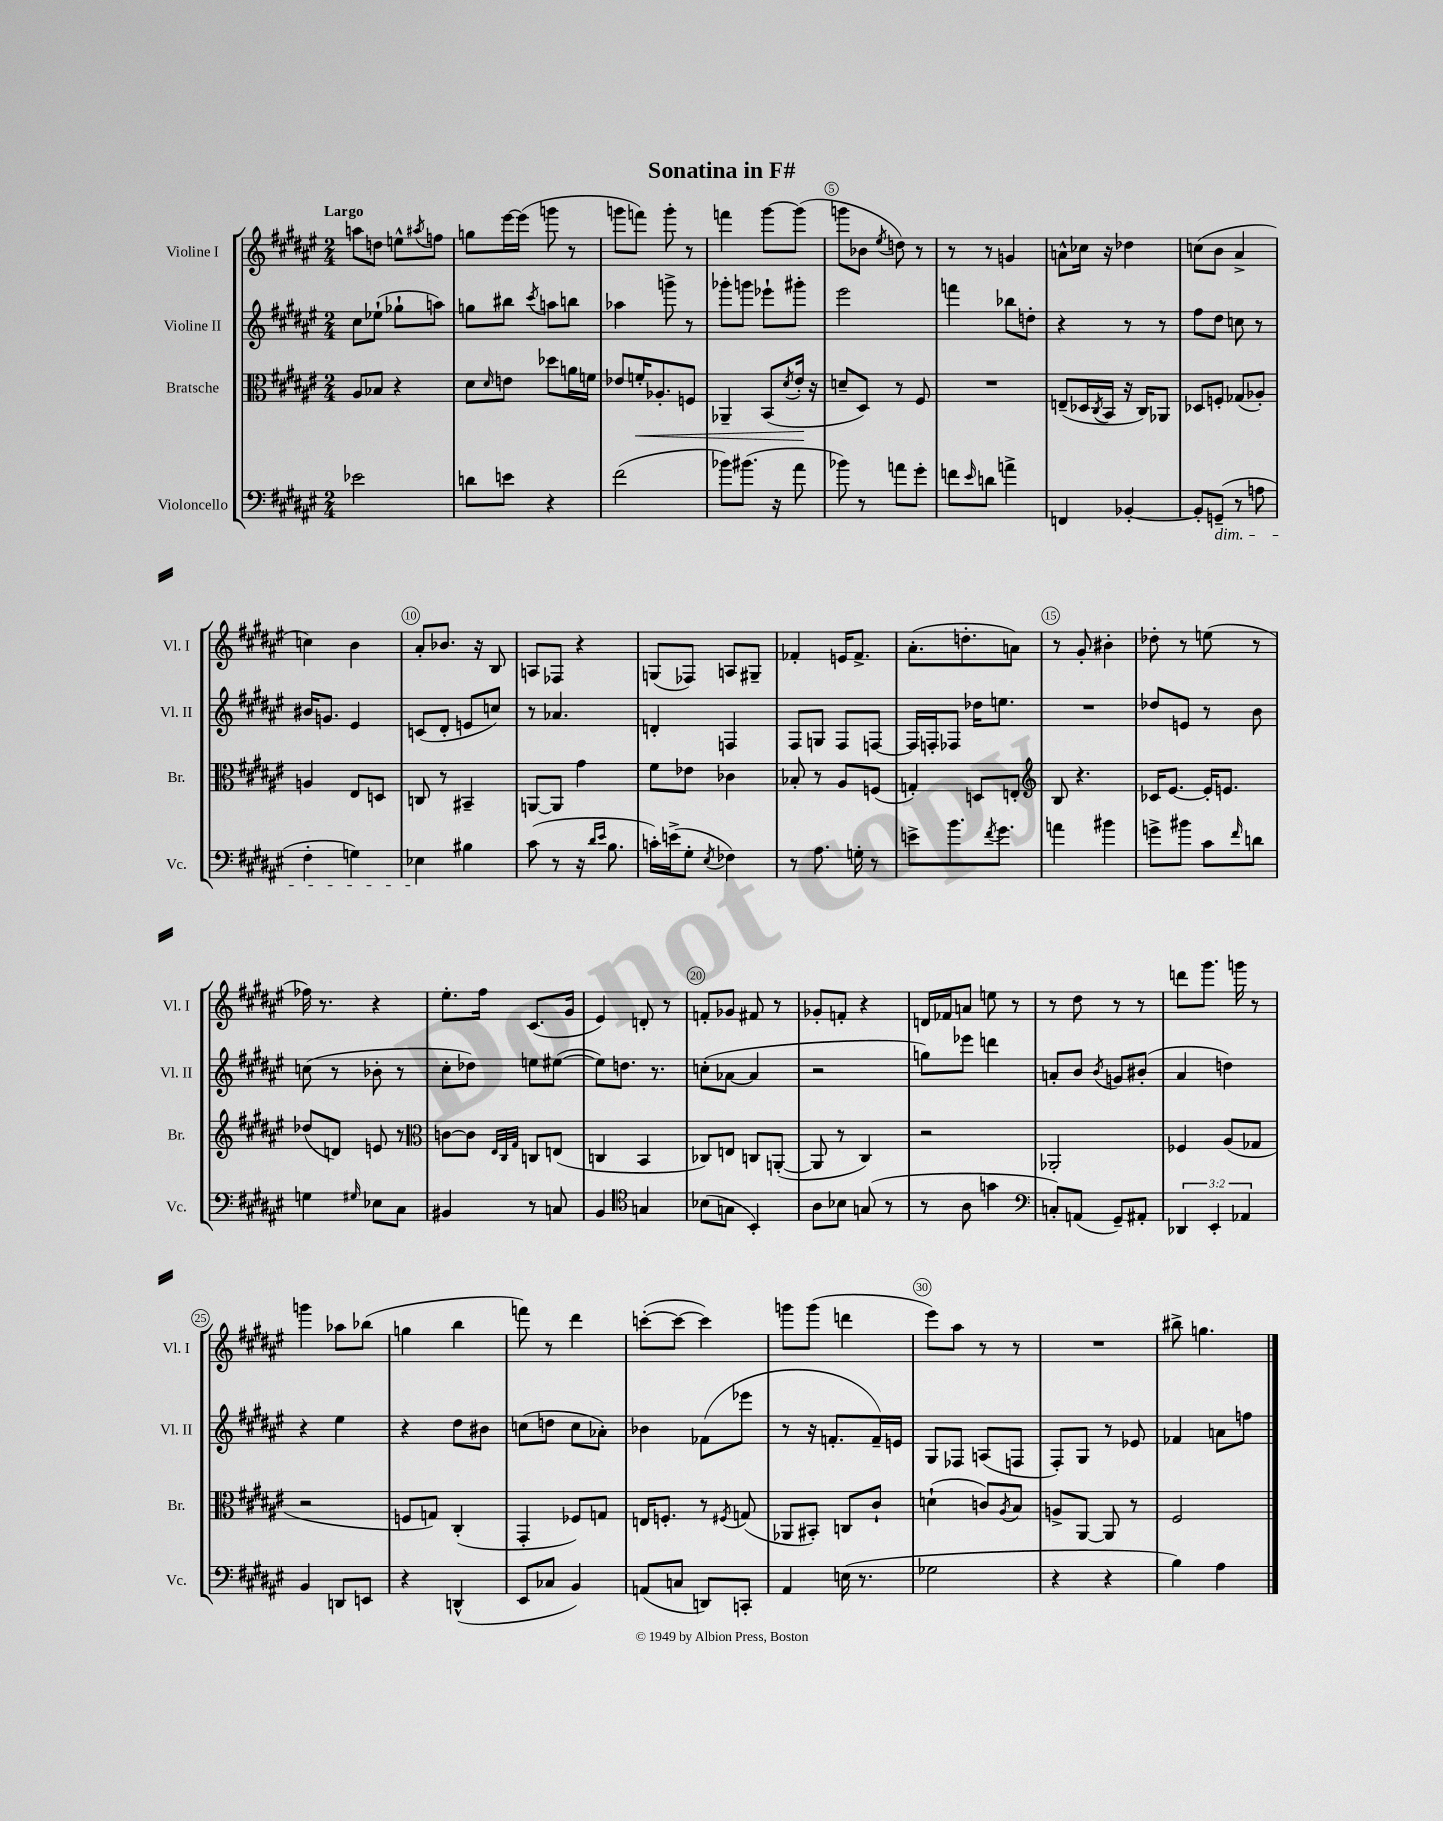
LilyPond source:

\header { title = "Sonatina in F#" }
<<
\new StaffGroup <<
\new Staff = "s0" \with { instrumentName = "Violine I" shortInstrumentName = "Vl. I" } {
    \clef treble \key fis \major \numericTimeSignature \time 2/4 \tempo "Largo"
    a''8 d''8 e''8-^ \acciaccatura { ais''8 } f''8 |
    g''8 eis'''16~ eis'''16( g'''8 r8 |
    g'''8 f'''8) g'''8-. r8 |
    f'''4 gis'''8~ gis'''8( |
    g'''8 bes'8 \acciaccatura { eis''8 } d''8) r8 |
    r8 r8 g'4 |
    a'8-^ ces''16 r16 des''4 |
    c''8( b'8 ais'4-> |
    c''4) b'4 |
    ais'8-. bes'8. r16 b8 |
    a8 fes8 r4 |
    g8( fes8) a8 gis8-- |
    fes'4-. e'16 fes'8.-> |
    ais'8.-.( d''8.-. a'8) |
    r8 gis'8-. bis'4-. |
    des''8-. r8 e''8( r8 |
    fes''16) r8. r4 |
    eis''8.-. fis''16 cis'8.( gis'16 |
    eis'4) d'8-. r8 |
    f'8-. ges'8 fis'8 r8 |
    ges'8-. f'8-. r4 |
    d'16 fes'16 a'8 e''8 r8 |
    r8 dis''8 r8 r8 |
    d'''8 gis'''8. g'''16 r8 |
    g'''4 aes''8 bes''8( |
    g''4 b''4 |
    f'''8) r8 dis'''4 |
    c'''8~-.( c'''8~ c'''4) |
    g'''8 g'''8( d'''4 |
    eis'''8) ais''8 r8 r8 |
    R2 |
    bis''8-> g''4. \bar "|." |
}
\new Staff = "s1" \with { instrumentName = "Violine II" shortInstrumentName = "Vl. II" } {
    \clef treble \key fis \major \numericTimeSignature \time 2/4
    cis''8 ees''8-!( ges''8-! a''8) |
    g''8 bis''8 \acciaccatura { cis'''8 } a''8 b''8 |
    aes''4 g'''8-> r8 |
    ges'''8-. g'''8 ees'''8-! gis'''8-. |
    eis'''2 |
    f'''4 bes''8 d''8-. |
    r4 r8 r8 |
    fis''8 dis''8 c''8 r8 |
    bis'16 g'8. eis'4 |
    c'8( dis'8-. e'8 c''8) |
    r8 aes'4. |
    d'4-. f4 |
    fis8 g8 fis8 f8~ |
    f16 f16-. fes8 des''16 e''8. |
    R2 |
    des''8 e'8 r8 b'8 |
    c''8( r8 bes'8-. r8 |
    cis''8-. des''8) e''8 eis''8~( |
    eis''8) d''8. r8. |
    c''8-.( aes'8~ aes'4 |
    r2 |
    g''8) ees'''8 d'''4 |
    a'8-. b'8 \acciaccatura { b'8 } g'8 bis'8-.( |
    ais'4 d''4) |
    r4 eis''4 |
    r4 dis''8 bis'8 |
    c''8( d''8 c''8 aes'8-.) |
    bes'4 fes'8( ees'''8 |
    r8 r16 f'8.-. f'16--) e'16 |
    gis8 fes8 a8( f8 |
    fis8-.) gis8 r8 ees'8 |
    fes'4 a'8 f''8 \bar "|." |
}
\new Staff = "s2" \with { instrumentName = "Bratsche" shortInstrumentName = "Br." } {
    \clef alto \key fis \major \numericTimeSignature \time 2/4
    ais8 bes8 r4 |
    dis'8 \grace { dis'16 } e'8 des''8 a'16 f'16 |
    ees'8 f'16-.\< aes8.-. f8 |
    aes,4-- b,8( \acciaccatura { dis'8 } eis'16-.\! r16 |
    d'8-- dis8) r8 fis8 |
    R2 |
    e8--( des16 \acciaccatura { cis8 } b,16 r16 cis16) aes,8 |
    des8 f8-. ges8( aes8-.) |
    a4 eis8 d8 |
    c8 r8 bis,4-- |
    a,8~ a,8 gis'4 |
    fis'8 ees'8 ces'4 |
    bes8-. r8 ais8 f8( |
    g4-.) d8 e8-. |
    \clef treble b8 r4. |
    ces'16 eis'8.~ eis'16-. e'8. |
    des''8( d'8) e'8 r8 |
    \clef alto c'8~ c'8 \grace { eis32 cis32 gis32 } c8 e8( |
    c4 b,4 |
    ces8) e8 c8 a,8~-.( |
    a,8 r8 cis4) |
    r2 |
    aes,2-. |
    fes4 ais8( ges8 |
    r2 |
    f8 g8) cis4-.( |
    gis,4-. fes8) g8 |
    e16 f8.-. r8 \acciaccatura { fis8 } g8( |
    aes,8 bis,8-.) c8 cis'8-! |
    d'4-!( c'8) \acciaccatura { ais8 } b8 |
    a8-> ais,8~ ais,8 r8 |
    fis2 \bar "|." |
}
\new Staff = "s3" \with { instrumentName = "Violoncello" shortInstrumentName = "Vc." } {
    \clef bass \key fis \major \numericTimeSignature \time 2/4 \override Staff.TupletNumber.text = #tuplet-number::calc-fraction-text
    ees'2 |
    d'8 e'8 r4 |
    fis'2( |
    bes'8) bis'8.( r16 ais'8 |
    bes'8) r8 a'8 gis'8-. |
    f'8 \grace { eis'16 } d'8 a'4-> |
    f,4 bes,4~-. |
    bes,8-. g,8--\dim( r8 a8 |
    fis4-. g4) |
    ees4\! bis4 |
    cis'8( r8 r16 \grace { dis'16 eis'16 } b8. |
    c'16-.) e'16->( gis8-. \acciaccatura { eis8 } fes4) |
    r8 ais8. g16-. r8 |
    e'8-> b'8. \acciaccatura { fis'8 } gis'8. |
    a'4 bis'4 |
    g'8-> bis'8 cis'8 \grace { fis'16 } d'8 |
    g4 \grace { gis16 } ees8 cis8 |
    bis,4 r8 c8 |
    b,4 \clef tenor g4 |
    bes8( g8 b,4-.) |
    ais8 bes8 g8( r8 |
    r8 ais8 g'4 |
    \clef bass c8-.) a,8( gis,8--) ais,8-. |
    \tuplet 3/2 { des,4 eis,4-. aes,4 } |
    b,4 d,8 e,8 |
    r4 d,4-^( |
    eis,8 ces8 b,4) |
    a,8( c8 d,8) c,8-. |
    ais,4 e16( r8. |
    ges2 |
    r4 r4 |
    b4) ais4 \bar "|." |
}
>>
>>
\layout { \context { \Score \override BarNumber.break-visibility = ##(#f #t #t) barNumberVisibility = #(every-nth-bar-number-visible 5) \override BarNumber.stencil = #(make-stencil-circler 0.1 0.3 ly:text-interface::print) } }
